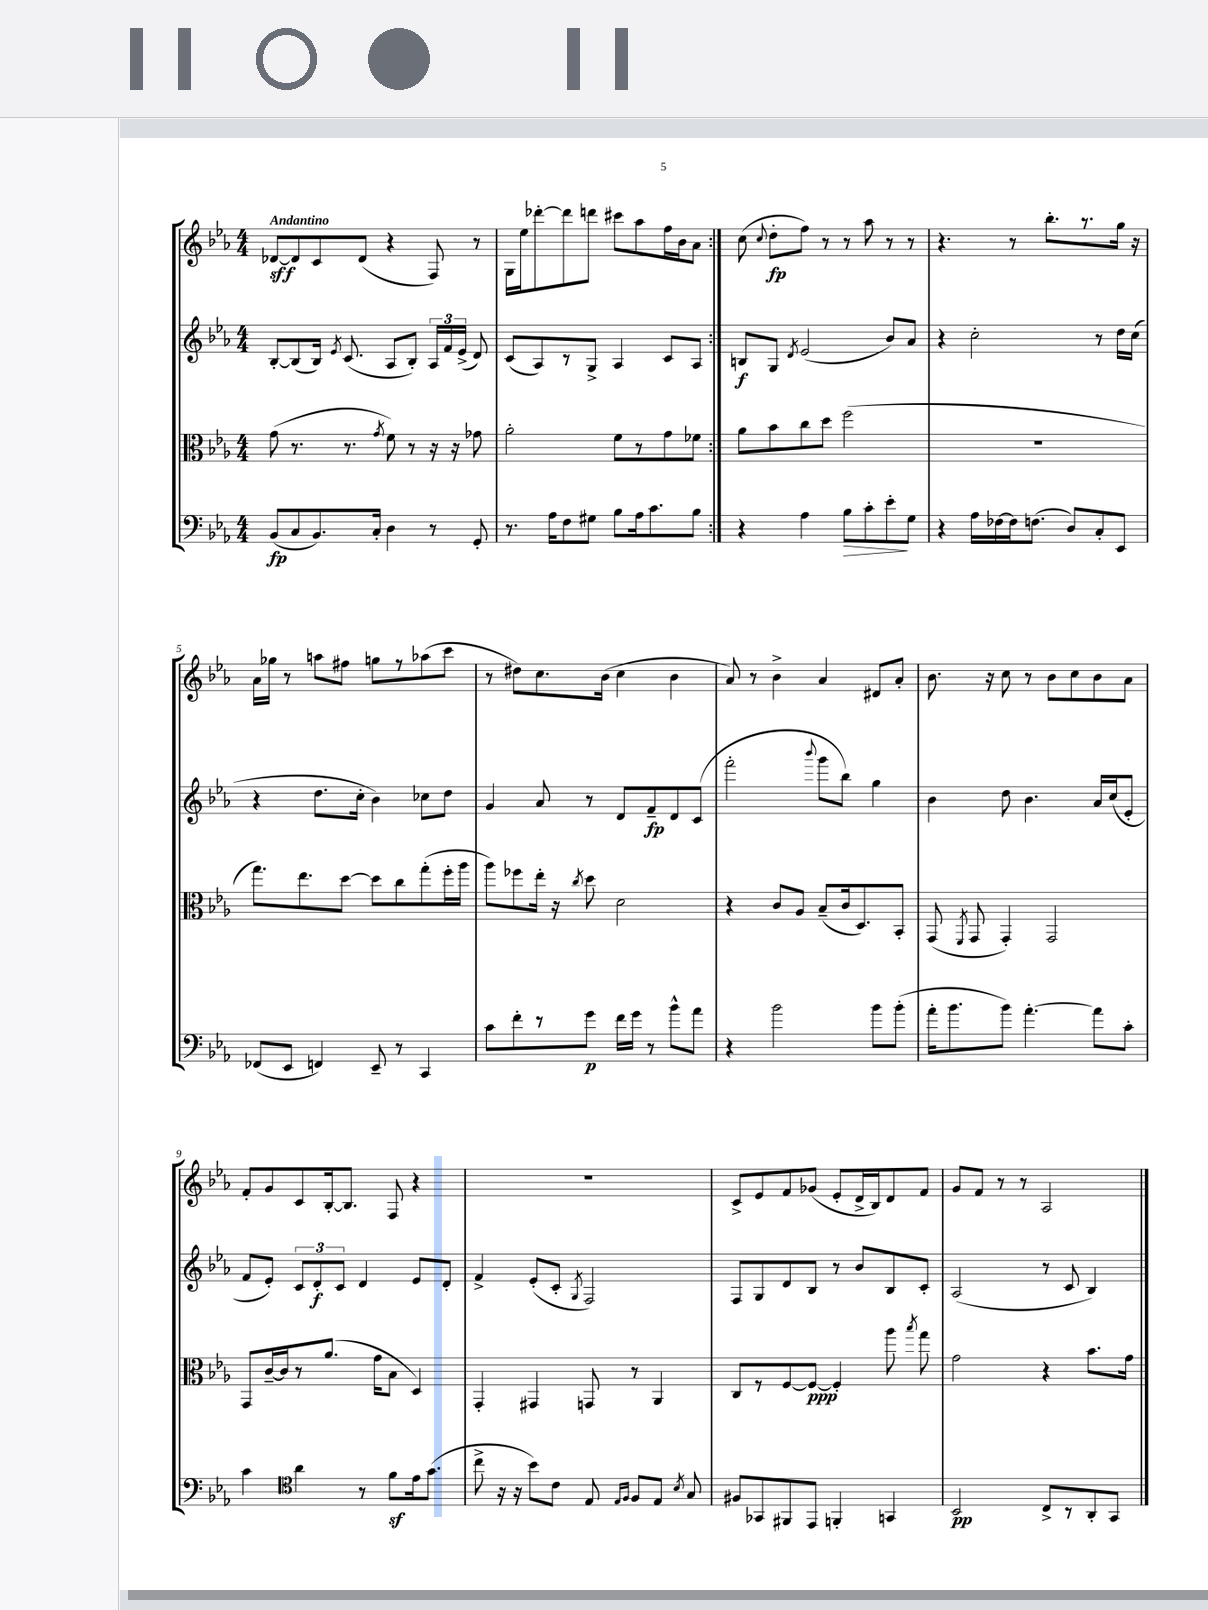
<<
\new StaffGroup <<
\new Staff = "s0" {
    \clef treble \key ees \major \numericTimeSignature \time 4/4 \tempo "Andantino"
    \autoBeamOff \repeat volta 2 { des'8[~\sff des'8 c'8 des'8]( r4 f8) r8 |
    g16[ ees''16 des'''8~-. des'''8 d'''8] cis'''8[ aes''8 f''16 bes'16 aes'8] | }
    c''8( \appoggiatura { c''8 } d''8[-.\fp f''8]) r8 r8 aes''8 r8 r8 |
    r4. r8 bes''8.[-. r8. g''16] r16 |
    aes'16[ ges''16] r8 a''8[ fis''8] g''8[ r8 aes''8( c'''8] |
    r8 dis''8[) c''8. bes'16]( c''4 bes'4 |
    aes'8) r8 bes'4-> aes'4 dis'8[ aes'8]-. |
    bes'8. r16 c''8 r8 bes'8[ c''8 bes'8 aes'8] |
    f'8[-. g'8 c'8 bes16~-. bes8.] f8 r4 |
    R1 |
    c'8[-> ees'8 f'8 ges'8]( ees'8[-. d'16-> bes16) d'8 f'8] |
    g'8[ f'8] r8 r8 aes2 \bar "|." |
}
\new Staff = "s1" {
    \clef treble \key ees \major \numericTimeSignature \time 4/4
    \autoBeamOff \repeat volta 2 { bes8[~-. bes8( bes16]) \acciaccatura { ees'8 } c'8.( aes8[ bes8]-.) \tuplet 3/2 { aes16[ f'16 ees'16]->( } d'8) |
    c'8[( aes8) r8 g8]-> aes4 c'8[ aes8] | }
    b8[\f g8] \acciaccatura { d'8 } ees'2( bes'8[) aes'8] |
    r4 c''2-. r8 d''16[ c''16]( |
    r4 d''8.[ c''16]-. bes'4) ces''8[ d''8] |
    g'4 aes'8 r8 d'8[ f'8--\fp d'8 c'8]( |
    f'''2-. \appoggiatura { bes'''8 } g'''8[ bes''8]) g''4 |
    bes'4 d''8 bes'4. aes'16[ c''16( ees'8]-. |
    f'8[ ees'8]-.) \tuplet 3/2 { c'8[ d'8-.\f c'8] } d'4 ees'8[ d'8]-. |
    f'4-> ees'8[-.( c'8]-. \acciaccatura { g8 } f2) |
    f8[ g8 d'8 bes8] r8 bes'8[ bes8 c'8]-. |
    aes2( r8 c'8 bes4) \bar "|." |
}
\new Staff = "s2" {
    \clef alto \key ees \major \numericTimeSignature \time 4/4
    \autoBeamOff \repeat volta 2 { g'8( r8. r8. \acciaccatura { g'8 } f'8) r8 r16 r16 ges'8 |
    aes'2-. f'8[ r8 g'8 fes'8] | }
    aes'8[ bes'8 c''8 d''8] f''2( |
    R1 |
    g''8.[) ees''8. d''8]~ d''8[ c''8 g''8-.( f''16-. aes''16] |
    aes''8[) fes''8 ees''16]-. r16 \acciaccatura { c''8 } d''8 d'2 |
    r4 c'8[ aes8] bes8[--( c'16 d8.) bes,8]-. |
    g,8( \acciaccatura { f,8 } g,8 g,4-.) g,2 |
    g,8[ c'16~-- c'16 r8 aes'8.]( g'16[ bes8] d4) |
    g,4-. gis,4 g,8 r8 aes,4 |
    c8[ r8 f8~ f8]~\ppp f4-. aes''8 \acciaccatura { bes''8 } g''8 |
    g'2 r4 bes'8.[ g'16] \bar "|." |
}
\new Staff = "s3" {
    \clef bass \key ees \major \numericTimeSignature \time 4/4
    \autoBeamOff \repeat volta 2 { bes,8[\fp( c8 bes,8.) c16]-. d4 r8 g,8-. |
    r8. aes16[ f8 gis8] bes8[ aes16 c'8. bes8] | }
    r4 aes4 bes8[\> c'8-. ees'8-.\! g8] |
    r4 aes16[ fes16~ fes16 f8.]( d8[) c8-. ees,8] |
    fes,8[( ees,8] f,4) ees,8-- r8 c,4 |
    c'8[ f'8-. r8 g'8]\p f'16[ g'16] r8 bes'8[-^ aes'8] |
    r4 bes'2 bes'8[ bes'8]-.( |
    aes'16[-. bes'8. bes'8]) aes'4.~-. aes'8[ c'8]-. |
    c'4 \clef tenor aes'4 r8 f'8[\sf ees'16 g'8.]( |
    c''8-> r16 r16 bes'8[) c'8] ees8 \grace { ees16[ f16] } f8[ ees8] \acciaccatura { bes8 } g8 |
    fis8[ ges,8 fis,8 ees,8] f,4-. g,4 |
    bes,2\pp c8[-> r8 aes,8-. g,8] \bar "|." |
}
>>
>>
